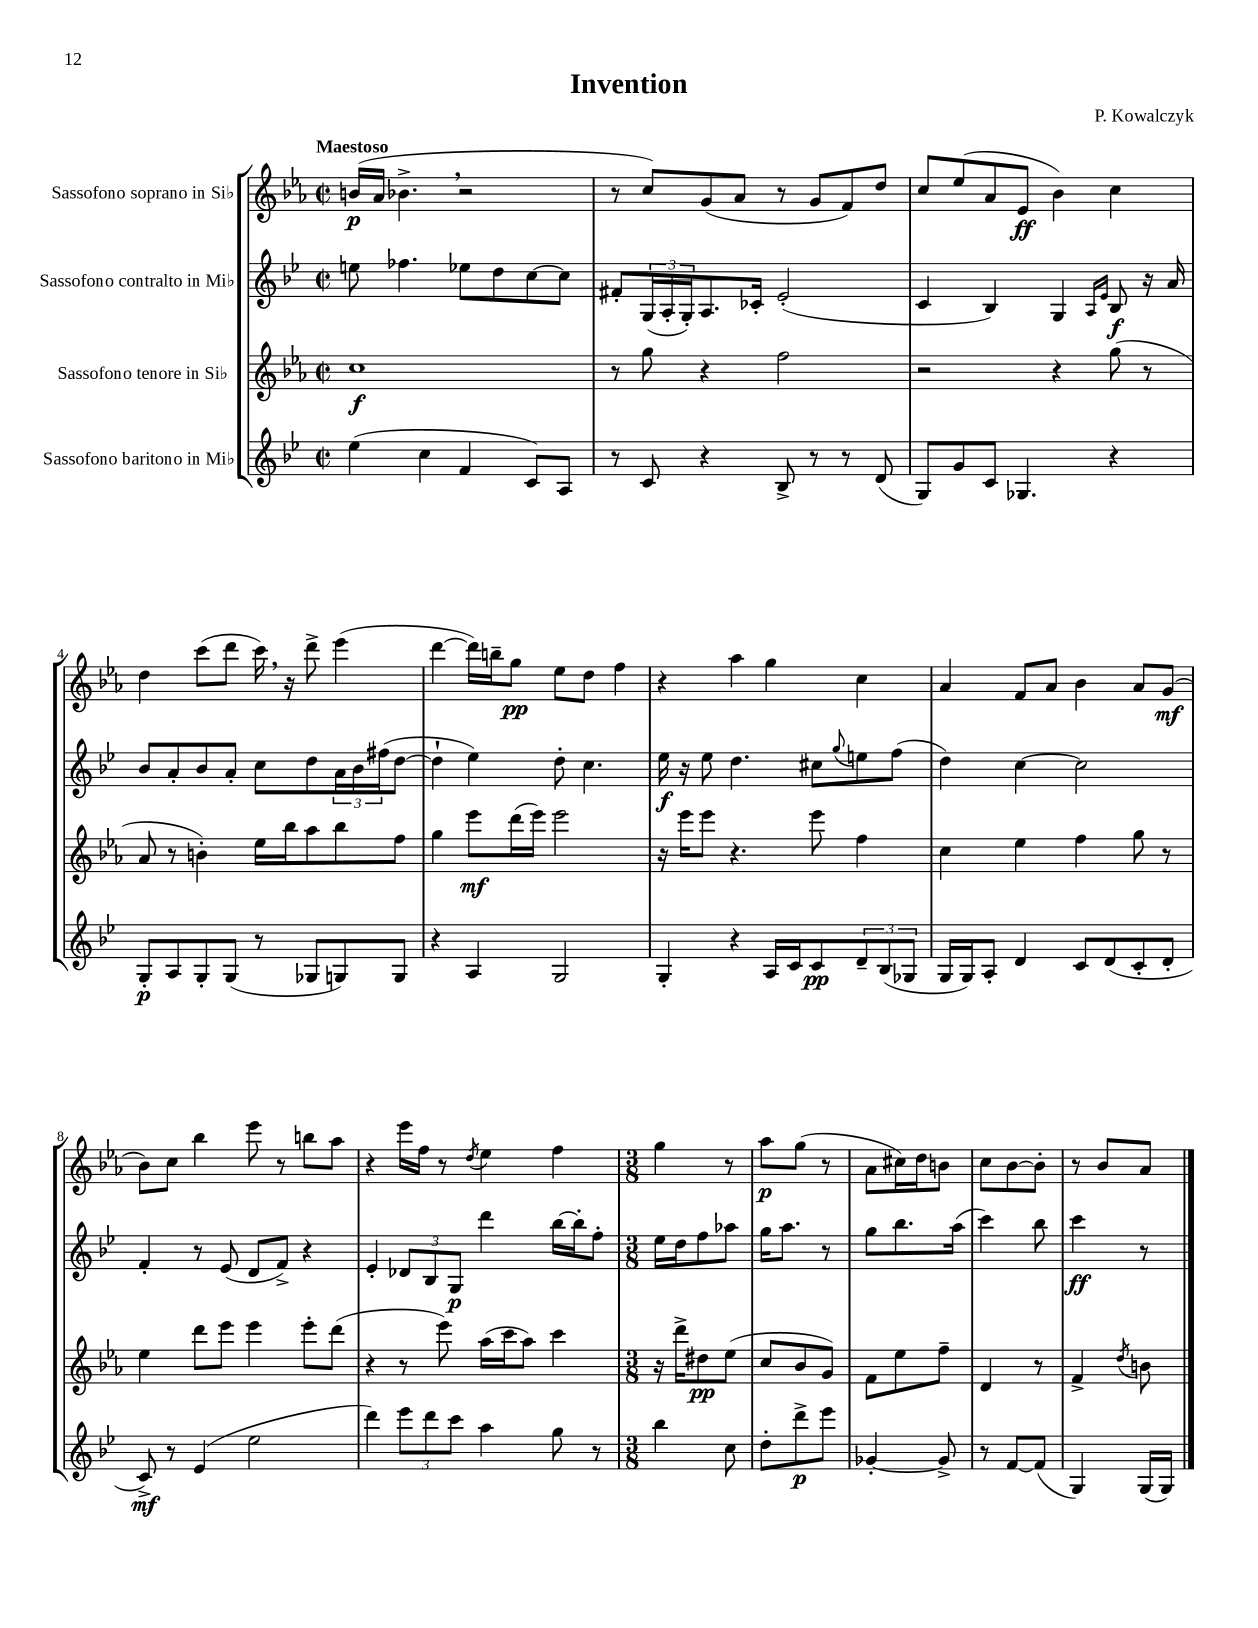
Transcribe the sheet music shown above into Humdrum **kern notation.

**kern	**kern	**kern	**kern
*staff4	*staff3	*staff2	*staff1
*clefG2	*clefG2	*clefG2	*clefG2
*k[b-e-]	*k[b-e-a-]	*k[b-e-]	*k[b-e-a-]
*M2/2	*M2/2	*M2/2	*M2/2
*met(c|)	*met(c|)	*met(c|)	*met(c|)
(4ee-	1cc	8ee	(16b
.	.	.	16a-
.	.	4.ff-	4.b-^
4cc	.	.	.
4f	.	8ee-	2r
.	.	8dd	.
8c)	.	[8cc	.
8A	.	8cc]	.
=	=	=	=
8r	8r	8f#'	8r
8c	8gg	(24G	8cc)
.	.	24A'	.
.	.	24G')	.
4r	4r	8.A	(8g
.	.	.	8a-
.	.	16c-'	.
8B-^	2ff	(2e-'	8r
8r	.	.	8g
8r	.	.	8f)
(8d	.	.	8dd
=	=	=	=
8G)	2r	4c	8cc
8g	.	.	(8ee-
8c	.	4B-)	8a-
4.G-	.	.	8e-
.	4r	4G	4b-)
.	.	16qqA	.
.	.	16qqe-	.
4r	(8gg	8B-	4cc
.	8r	16r	.
.	.	16a	.
=	=	=	=
8G'	8a-	8b-	4dd
8A	8r	8a'	.
8G'	4b')	8b-	(8ccc
(8G	.	8a'	8ddd
8r	16ee-	8cc	16ccc)
.	16bb-	.	16r
8G-	8aa-	8dd	8ddd^
8G)	8bb-	24a	(4eee-
.	.	24b-	.
.	.	(24ff#	.
8G	8ff	[8dd	.
=	=	=	=
4r	4gg	4dd`]	[4ddd
4A	8eee-	4ee-)	16ddd])
.	.	.	16bb~
.	(16ddd	.	8gg
.	16eee-)	.	.
2G	2eee-	8dd'	8ee-
.	.	4.cc	8dd
.	.	.	4ff
=	=	=	=
4G'	16r	16ee-	4r
.	16eee-	16r	.
.	8eee-	8ee-	.
4r	4.r	4.dd	4aa-
16A	.	.	4gg
16c	.	.	.
8c	8eee-	8cc#	.
.	.	8qqgg	.
12d~	4ff	8ee	4cc
(12B-	.	.	.
.	.	(8ff	.
12G-	.	.	.
=	=	=	=
16G	4cc	4dd)	4a-
16G)	.	.	.
8A'	.	.	.
4d	4ee-	[4cc	8f
.	.	.	8a-
8c	4ff	2cc]	4b-
(8d	.	.	.
8c'	8gg	.	8a-
8d'	8r	.	(8g
=	=	=	=
8c^)	4ee-	4f'	8b-)
8r	.	.	8cc
(4e-	8ddd	8r	4bb-
.	8eee-	(8e-	.
2ee-	4eee-	8d	8eee-
.	.	8f^)	8r
.	8eee-'	4r	8bb
.	(8ddd	.	8aa-
=	=	=	=
4ddd)	4r	4e-'	4r
12eee-	8r	12d-	16eee-
.	.	.	16ff
12ddd	.	12B-	.
.	8eee-)	.	8r
12ccc	.	12G	.
.	.	.	8qdd
4aa	(16aa-	4ddd	4ee-
.	16ccc	.	.
.	8aa-)	.	.
8gg	4ccc	[16bb-	4ff
.	.	16bb-']	.
8r	.	8ff'	.
=	=	=	=
*M3/8	*M3/8	*M3/8	*M3/8
4bb-	16r	16ee-	4gg
.	16ddd^	16dd	.
.	8dd#	8ff	.
8cc	(8ee-	8aa-	8r
=	=	=	=
8dd'	8cc	16gg	8aa-
.	.	8.aa	.
8ddd^	8b-	.	(8gg
8eee-	8g)	8r	8r
=	=	=	=
[4g-'	8f	8gg	8a-
.	8ee-	8.bb-	16cc#)
.	.	.	16dd
8g-^]	8ff~	.	8b
.	.	(16aa	.
=	=	=	=
8r	4d	4ccc)	8cc
[8f	.	.	[8b-
(8f]	8r	8bb-	8b-']
=	=	=	=
4G)	4f^	4ccc	8r
.	.	.	8b-
.	8qdd	.	.
(16G	8b	8r	8a-
16G)	.	.	.
==	==	==	==
*-	*-	*-	*-
